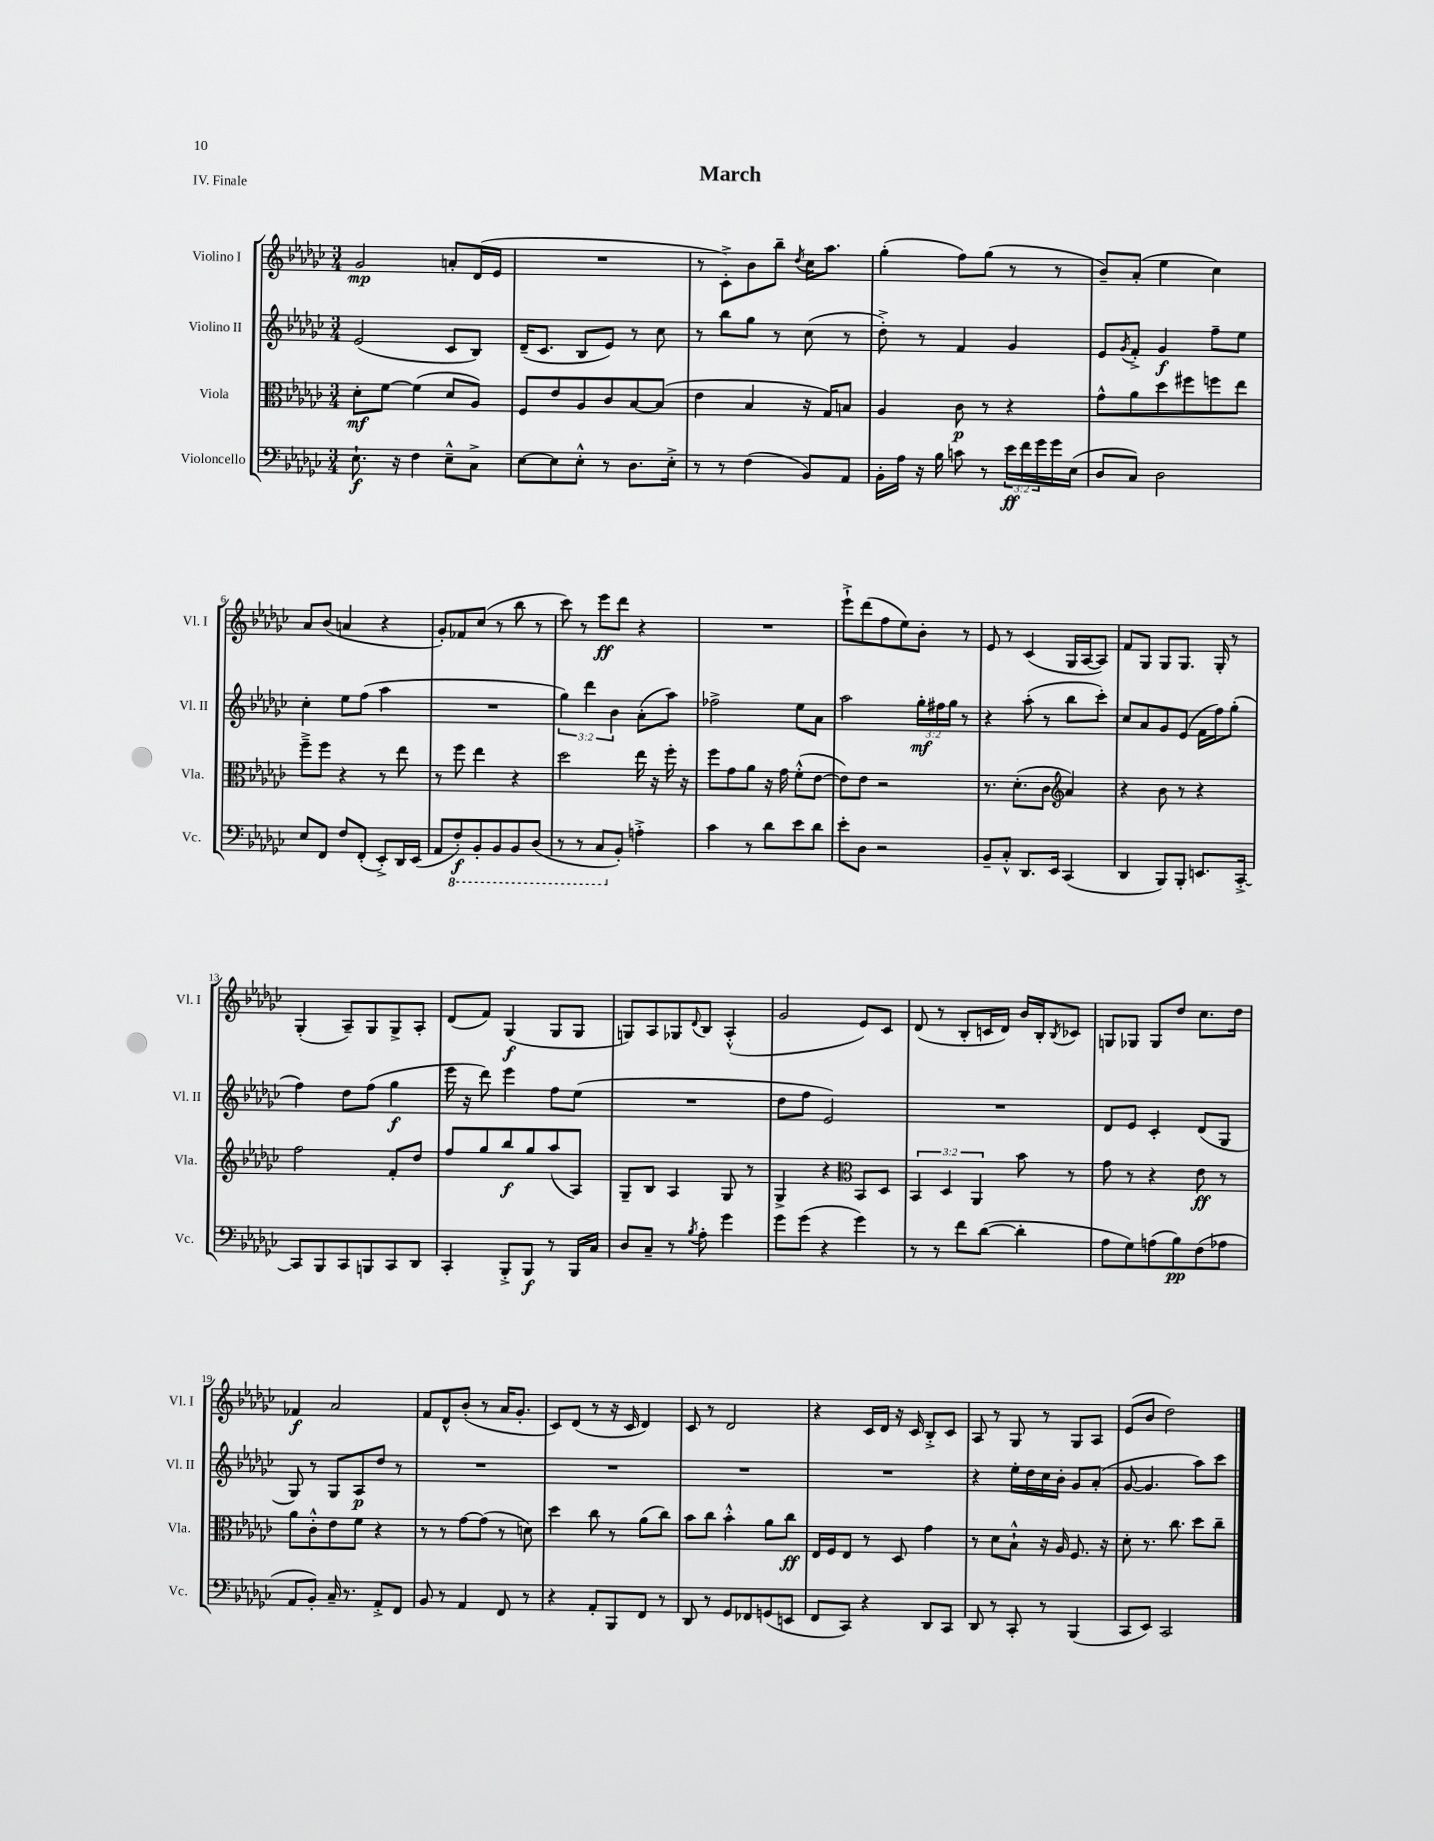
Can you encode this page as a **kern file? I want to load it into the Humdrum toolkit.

**kern	**dynam	**kern	**dynam	**kern	**dynam	**kern	**dynam
*part4	*part4	*part3	*part3	*part2	*part2	*part1	*part1
*staff4	*staff4	*staff3	*staff3	*staff2	*staff2	*staff1	*staff1
*I"Violoncello	*	*I"Viola	*	*I"Violino II	*	*I"Violino I	*
*I'Vc.	*	*I'Vla.	*	*I'Vl. II	*	*I'Vl. I	*
*clefF4	*	*clefC3	*	*clefG2	*	*clefG2	*
*k[b-e-a-d-g-c-]	*	*k[b-e-a-d-g-c-]	*	*k[b-e-a-d-g-c-]	*	*k[b-e-a-d-g-c-]	*
*M3/4	*	*M3/4	*	*M3/4	*	*M3/4	*
=1	=1	=1	=1	=1	=1	=1	=1
8.E-`\	f	8d-'\L	mf	(2e-/	.	2g-/	mp
.	.	[8f\J	.	.	.	.	.
16r	.	.	.	.	.	.	.
4F\	.	(4f\]	.	.	.	.	.
8E-~^^\L	.	8d-/L	.	8c-/L	.	8an'/L	.
8C-^\J	.	8A-/J)	.	8B-/J)	.	(16d-/L	.
.	.	.	.	.	.	16e-/JJ	.
=2	=2	=2	=2	=2	=2	=2	=2
[8E-\L	.	8F/L	.	(16d-~/KL	.	2.r	.
.	.	.	.	8.c-/J	.	.	.
8E-\]	.	8e-/	.	.	.	.	.
8E-'^^\J	.	8A-/	.	8B-/L	.	.	.
8r	.	8c-/	.	8e-/J)	.	.	.
8.D-\L	.	[8B-/	.	8r	.	.	.
.	.	(8B-/J]	.	8cc-\	.	.	.
16E-'^\Jk	.	.	.	.	.	.	.
=3	=3	=3	=3	=3	=3	=3	=3
8r	.	4e-\	.	8r	.	8r	.
8r	.	.	.	8bb-\L	.	8c-'^\L)	.
(4F\	.	4B-/	.	8gg-\J	.	8b-\	.
.	.	.	.	8r	.	8bb-~\J	.
.	.	.	.	.	.	8qdd-/	.
8BB-/L)	.	16r	.	(8cc-\	.	16cc-\KL	.
.	.	16G-/KL)	.	.	.	8.aa-\J	.
8AA-/J	.	8Bn/J	.	8r	.	.	.
=4	=4	=4	=4	=4	=4	=4	=4
16BB-'\LL	.	4A-/	.	8dd-'^\)	.	(4gg-'\	.
16A-\JJ	.	.	.	.	.	.	.
16r	.	.	.	8r	.	.	.
16B-\	.	.	.	.	.	.	.
8cn\	.	8c-\	p	4f/	.	8ff\L)	.
8r	.	8r	.	.	.	(8gg-\J	.
24e-\LL	ff	4r	.	4g-/	.	8r	.
24f\	.	.	.	.	.	.	.
24g-\	.	.	.	.	.	.	.
16g-\	.	.	.	.	.	8r	.
(16E-\JJ	.	.	.	.	.	.	.
=5	=5	=5	=5	=5	=5	=5	=5
8D-/L	.	8g-^^\L	.	8e-/L	.	8b-~/L)	.
.	.	.	.	8qg-/	.	.	.
8C-/J)	.	8a-\	.	8f'^/J	.	(8a-'/J	.
2D-\	.	8dd-\	.	4g-/	f	4ee-\	.
.	.	8ff#X\	.	.	.	.	.
.	.	8ffn\	.	8ff~\L	.	4cc-\)	.
.	.	8ee-\J	.	8ee-\J	.	.	.
!!LO:LB:g=z
=6	=6	=6	=6	=6	=6	=6	=6
8E-/L	.	8ff~^\L	.	4cc-'\	.	8a-/L	.
8FF/J	.	8ff\J	.	.	.	(8b-/J	.
8F/L	.	4r	.	8ee-\L	.	4an/	.
(8FF'/J	.	.	.	(8ff\J	.	.	.
8EE-'^/L)	.	8r	.	4aa-\	.	4r	.
16DD-/L	.	8ee-\	.	.	.	.	.
(16EE-/JJ	.	.	.	.	.	.	.
=7	=7	=7	=7	=7	=7	=7	=7
8AA-/L	.	8r	.	2.r	.	8g-'/L)	.
*8ba	*	*	*	*	*	*	*
8FF'/)	f	8ff\	.	.	.	8f-X/	.
8BBB-'/	.	4ee-\	.	.	.	(8cc-/J	.
8BBB-/	.	.	.	.	.	8r	.
8BBB-/	.	4r	.	.	.	8bb-\	.
(8DD-/J	.	.	.	.	.	8r	.
=8	=8	=8	=8	=8	=8	=8	=8
8r	.	2dd-\	.	6gg-\)	.	8ccc-\)	.
8r	.	.	.	.	.	8r	.
.	.	.	.	6ddd-\	.	.	.
8CC-/L	.	.	.	.	.	8eee-\L	ff
.	.	.	.	6b-\	.	.	.
*X8ba	*	*	*	*	*	*	*
8BB-'/J)	.	.	.	.	.	8ddd-\J	.
4An'^\	.	16ee-\	.	(8a-'\L	.	4r	.
.	.	16r	.	.	.	.	.
.	.	16ff'\	.	8aa-\J)	.	.	.
.	.	16r	.	.	.	.	.
=9	=9	=9	=9	=9	=9	=9	=9
4c-\	.	8ff\L	.	2ff-X^\	.	2.r	.
.	.	8g-\	.	.	.	.	.
8r	.	8a-\J	.	.	.	.	.
8d-\L	.	16r	.	.	.	.	.
.	.	16g-\	.	.	.	.	.
8e-\	.	(8f'^^\L	.	8ee-\L	.	.	.
8d-\J	.	[8e-\J	.	8a-\J	.	.	.
=10	=10	=10	=10	=10	=10	=10	=10
8e-'\L	.	8e-\L])	.	2aa-\	.	8eee-`^\L	.
8D-\J	.	8e-\J	.	.	.	(8ddd-\	.
2r	.	2r	.	.	.	8ff\	.
.	.	.	.	.	.	8ee-\)	.
.	.	.	.	24gg-'\LL	mf	8b-'\J	.
.	.	.	.	24ff#X\	.	.	.
.	.	.	.	24gg-\JJ	.	.	.
.	.	.	.	8r	.	8r	.
=11	=11	=11	=11	=11	=11	=11	=11
8BB-~/L	.	8.r	.	4r	.	8e-/	.
8C-'^^/J	.	.	.	.	.	8r	.
.	.	(8.d-'\L	.	.	.	.	.
8.DD-/L	.	.	.	(8aa-'\	.	(4c-/	.
.	.	8c-\J	.	8r	.	.	.
16EE-/Jk	.	.	.	.	.	.	.
*	*	*clefG2	*	*	*	*	*
(4CC-/	.	4a-/)	.	8bb-\L	.	16G-/LL	.
.	.	.	.	.	.	[16A-/J	.
.	.	.	.	8ccc-'\J)	.	8A-/J])	.
=12	=12	=12	=12	=12	=12	=12	=12
4DD-/	.	4r	.	8cc-/L	.	8f/L	.
.	.	.	.	8a-/	.	8G-/J	.
8BBB-/L)	.	8b-\	.	8g-/	.	8G-/L	.
8BBB-'/J	.	8r	.	(8e-/J	.	8.G-/J	.
8.EEn/L	.	4r	.	16f\LL	.	.	.
.	.	.	.	16ff\J)	.	16G-'/	.
.	.	.	.	(8gg-'\J	.	8r	.
[16CC-'^/Jk	.	.	.	.	.	.	.
!!LO:LB:g=z
=13	=13	=13	=13	=13	=13	=13	=13
8CC-/L]	.	2ff\	.	4ff\)	.	(4G-'/	.
8BBB-/	.	.	.	.	.	.	.
8CC-/	.	.	.	8dd-\L	.	8A-~/L)	.
8BBBn/	.	.	.	(8ff\J	.	8G-/	.
8CC-/	.	8f'/L	.	4gg-\	f	8G-^/	.
8DD-/J	.	8dd-/J	.	.	.	8A-'/J	.
=14	=14	=14	=14	=14	=14	=14	=14
4CC-'/	.	8ff/L	.	16eee-\	.	(8d-/L	.
.	.	.	.	16r	.	.	.
.	.	8gg-/	.	8ddd-\)	.	8f/J)	.
8BBB-'^/L	.	8bb-/	f	4eee-\	.	(4G-/	f
8BBB-/J	f	8gg-/	.	.	.	.	.
8r	.	(8aa-/	.	8ff\L	.	8G-/L	.
16BBB-/LL	.	8A-/J)	.	(8ee-\J	.	8G-/J	.
16C-/JJ	.	.	.	.	.	.	.
=15	=15	=15	=15	=15	=15	=15	=15
8D-/L	.	8G-~/L	.	2.r	.	8Gn/L)	.
8C-~/J	.	8B-/J	.	.	.	8A-/	.
8r	.	4A-/	.	.	.	8G-X/	.
8qB-/	.	.	.	.	.	8qqd-/	.
8A-'\	.	.	.	.	.	8B-/J	.
4g-\	.	8G-/	.	.	.	(4A-'^^/	.
.	.	8r	.	.	.	.	.
=16	=16	=16	=16	=16	=16	=16	=16
8g-\L	.	4G-^/	.	8dd-\L	.	2g-/	.
(8g-\J	.	.	.	8ff\J	.	.	.
4r	.	4r	.	2e-/)	.	.	.
*	*	*clefC3	*	*	*	*	*
4g-\)	.	8BB-/L	.	.	.	8e-/L)	.
.	.	8D-/J	.	.	.	8c-/J	.
=17	=17	=17	=17	=17	=17	=17	=17
8r	.	6BB-/	.	2.r	.	(8d-/	.
8r	.	.	.	.	.	8r	.
.	.	6D-/	.	.	.	.	.
8f\L	.	.	.	.	.	8B-'/L	.
.	.	6AA-/	.	.	.	.	.
([8d-\J	.	.	.	.	.	16cn/L	.
.	.	.	.	.	.	16d-/JJ)	.
4d-'\]	.	8b-\	.	.	.	16b-/LL	.
.	.	.	.	.	.	16B-'/J	.
.	.	.	.	.	.	8qB-/	.
.	.	8r	.	.	.	8c-X/J	.
=18	=18	=18	=18	=18	=18	=18	=18
8A-\L	.	8g-\	.	8d-/L	.	8Gn/L	.
8G-\)	.	8r	.	8e-/J	.	8G-X/J	.
(8An\	.	4r	.	4c-'/	.	8G-/L	.
8B-\)	pp	.	.	.	.	8dd-/J	.
(8F\	.	8e-\	ff	(8d-/L	.	8.cc-\L	.
8A-X\J	.	8r	.	8G-/J	.	.	.
.	.	.	.	.	.	16dd-\Jk	.
!!LO:LB:g=z
=19	=19	=19	=19	=19	=19	=19	=19
8AA-/L	.	8a-\L	.	8G-/)	.	4f-X/	f
8BB-'/J)	.	8c-'^^\	.	8r	.	.	.
16C-~/	.	8e-\	.	8G-/L	.	2a-/	.
8.r	.	.	.	.	.	.	.
.	.	8f\J	.	8A-/	p	.	.
8AA-'^/L	.	4r	.	8dd-/J	.	.	.
8FF/J	.	.	.	8r	.	.	.
=20	=20	=20	=20	=20	=20	=20	=20
8BB-/	.	8r	.	2.r	.	8f/L	.
8r	.	8r	.	.	.	8d-^^/	.
4AA-/	.	[8g-\L	.	.	.	(8b-'/J	.
.	.	(8g-\J]	.	.	.	8r	.
8FF/	.	8r	.	.	.	16a-/KL	.
.	.	.	.	.	.	8.g-'/J	.
8r	.	8dn\)	.	.	.	.	.
=21	=21	=21	=21	=21	=21	=21	=21
4r	.	4dd-\	.	2.r	.	8c-/L)	.
.	.	.	.	.	.	(8d-/J	.
8AA-'/L	.	8cc-\	.	.	.	8r	.
8BBB-/	.	8r	.	.	.	16r	.
.	.	.	.	.	.	16c-/	.
8FF/J	.	(8a-\L	.	.	.	4d-/)	.
8r	.	8cc-\J)	.	.	.	.	.
=22	=22	=22	=22	=22	=22	=22	=22
8DD-/	.	8b-\L	.	2.r	.	8c-/	.
8r	.	8cc-\J	.	.	.	8r	.
8GG-/L	.	4b-'^^\	.	.	.	2d-/	.
8FF-X/	.	.	.	.	.	.	.
(8GGn/	.	8a-\L	.	.	.	.	.
8EEn/J	.	8cc-\J	ff	.	.	.	.
=23	=23	=23	=23	=23	=23	=23	=23
8FF/L	.	16E-/LL	.	2.r	.	4r	.
.	.	16F/J	.	.	.	.	.
8CC-/J)	.	8E-/J	.	.	.	.	.
4r	.	8r	.	.	.	16c-/LL	.
.	.	.	.	.	.	16d-/JJ	.
.	.	8D-/	.	.	.	16r	.
.	.	.	.	.	.	16c-/	.
8DD-/L	.	4g-\	.	.	.	8B-'^/L	.
8CC-/J	.	.	.	.	.	8c-/J	.
=24	=24	=24	=24	=24	=24	=24	=24
8DD-/	.	8r	.	4r	.	8A-/	.
8r	.	8d-\L	.	.	.	8r	.
8CC-'/	.	8B-`^^\J	.	16ee-'\LL	.	8G-/	.
.	.	.	.	16dd-\	.	.	.
8r	.	16r	.	16cc-\	.	8r	.
.	.	16A-/	.	16b-'\JJ	.	.	.
(4BBB-/	.	8.F/	.	8g-/L	.	8G-/L	.
.	.	.	.	(8a-'/J	.	8A-/J	.
.	.	16r	.	.	.	.	.
=25	=25	=25	=25	=25	=25	=25	=25
8CC-/L	.	8d-'\	.	[8g-/	.	(8e-/L	.
8EE-/J)	.	8.r	.	4.g-/]	.	8b-/J	.
2CC-/	.	.	.	.	.	2dd-\)	.
.	.	8.cc-\	.	.	.	.	.
.	.	8dd-\L	.	8aa-\L)	.	.	.
.	.	8cc-~\J	.	8ccc-\J	.	.	.
==	==	==	==	==	==	==	==
*-	*-	*-	*-	*-	*-	*-	*-
